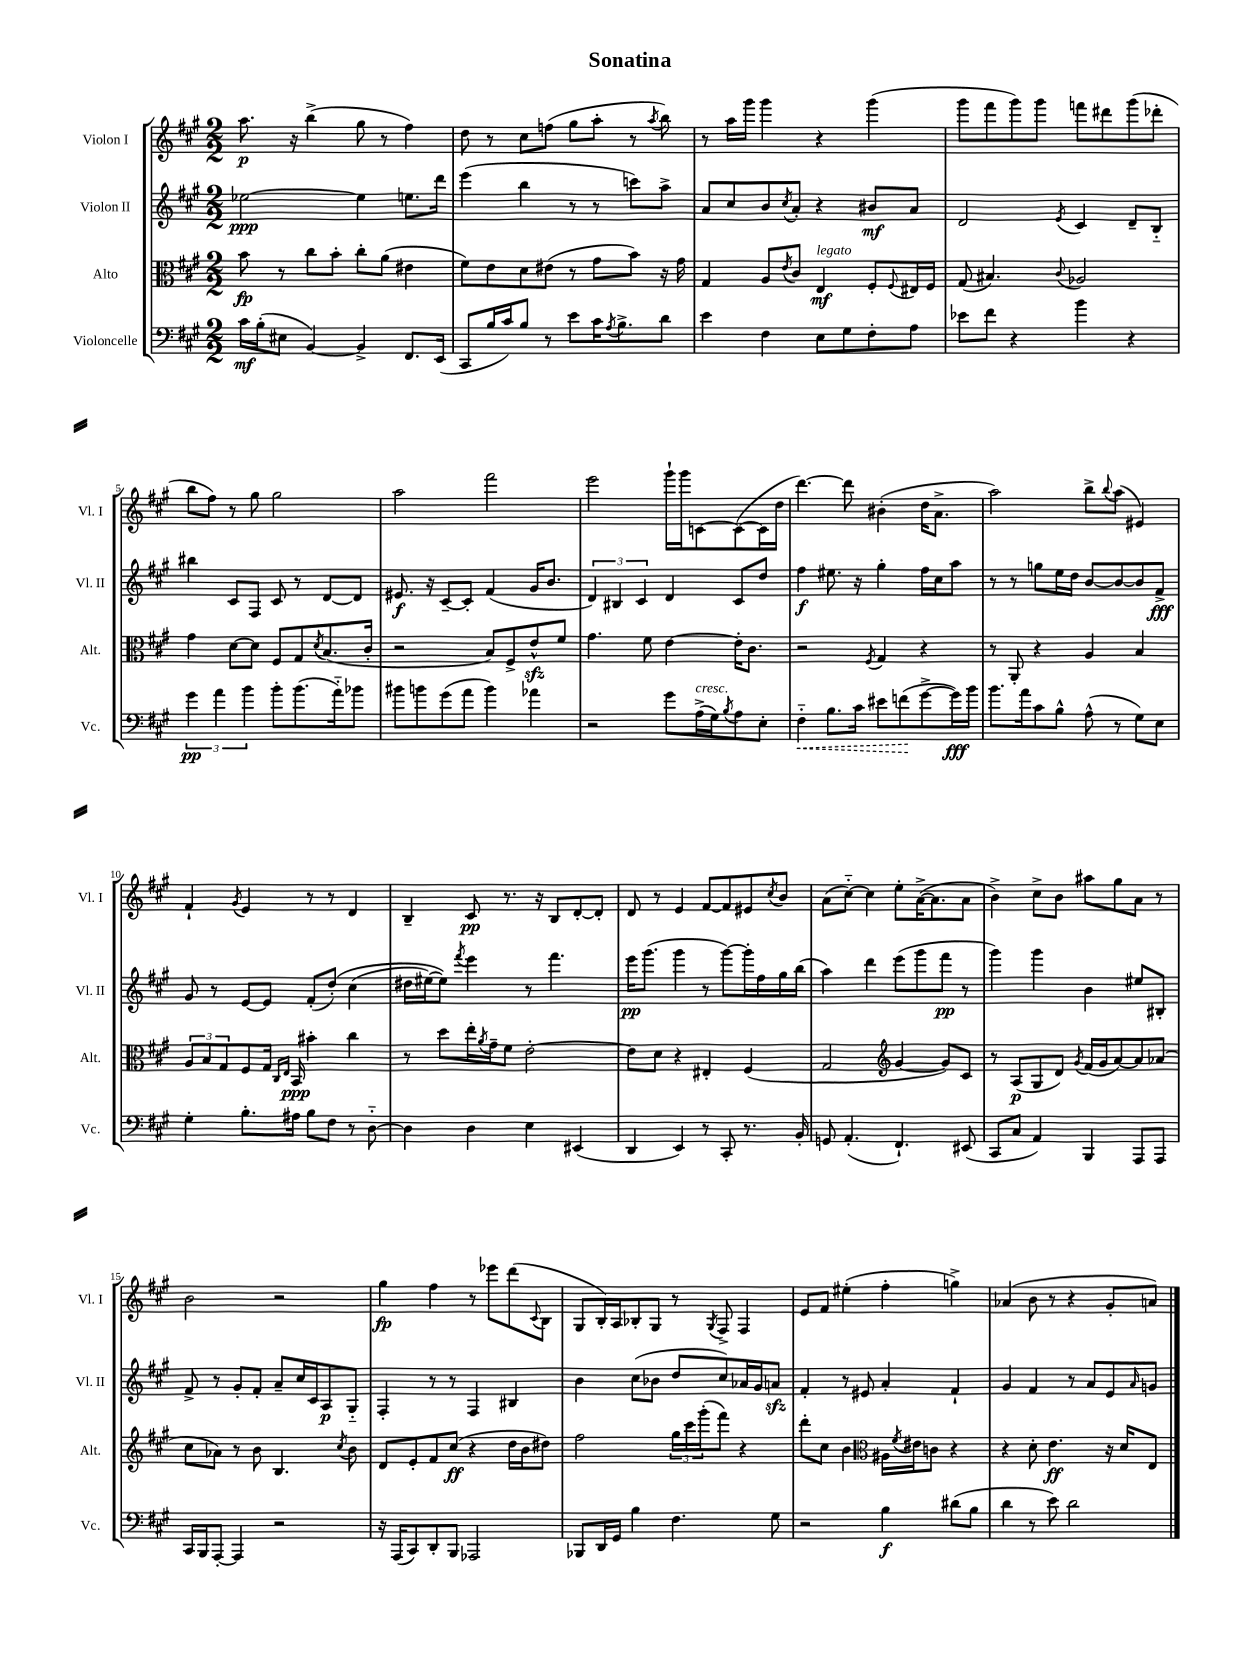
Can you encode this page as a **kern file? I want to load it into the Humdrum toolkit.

**kern	**dynam	**kern	**dynam	**kern	**dynam	**kern	**dynam
*part4	*part4	*part3	*part3	*part2	*part2	*part1	*part1
*staff4	*staff4	*staff3	*staff3	*staff2	*staff2	*staff1	*staff1
*I"Violoncelle	*	*I"Alto	*	*I"Violon II	*	*I"Violon I	*
*I'Vc.	*	*I'Alt.	*	*I'Vl. II	*	*I'Vl. I	*
*clefF4	*	*clefC3	*	*clefG2	*	*clefG2	*
*k[f#c#g#]	*	*k[f#c#g#]	*	*k[f#c#g#]	*	*k[f#c#g#]	*
*M2/2	*	*M2/2	*	*M2/2	*	*M2/2	*
=1	=1	=1	=1	=1	=1	=1	=1
16c#\LL	mf	8b\	fp	[2ee-X\	ppp	8.aa\	p
(16B'\J	.	.	.	.	.	.	.
8E#X\J	.	8r	.	.	.	.	.
.	.	.	.	.	.	16r	.
[4BB/)	.	8cc#\L	.	.	.	(4bb^\	.
.	.	8b'\J	.	.	.	.	.
4BB^/]	.	8cc#'\L	.	4ee-\]	.	8gg#\	.
.	.	(8a\J	.	.	.	8r	.
8.FF#/L	.	4e#X\	.	8.een\L	.	4ff#\)	.
(16EE/Jk	.	.	.	16ddd\Jk	.	.	.
=2	=2	=2	=2	=2	=2	=2	=2
8CC#/L	.	8f#\L)	.	(4eee\	.	8dd\	.
16B/L	.	8e\	.	.	.	8r	.
16c#/J)	.	.	.	.	.	.	.
8B/J	.	8d\	.	4bb\	.	8cc#\L	.
8r	.	(8e#X\J	.	.	.	(8ffn\J	.
8e\L	.	8r	.	8r	.	8gg#\L	.
16c#\K	.	8g#\L	.	8r	.	8aa'\J	.
8qA/	.	.	.	.	.	.	.
8.B^\	.	.	.	.	.	.	.
.	.	8b\J)	.	8cccn\L)	.	8r	.
.	.	.	.	.	.	8qaa/	.
8d\J	.	16r	.	8aa^\J	.	8bb\)	.
.	.	16g#\	.	.	.	.	.
=3	=3	=3	=3	=3	=3	=3	=3
4e\	.	4G#/	.	8a/L	.	8r	.
.	.	.	.	8cc#/	.	16aa\LL	.
.	.	.	.	.	.	16ggg#\JJ	.
4F#\	.	8A/L	.	8b/	.	4ggg#\	.
.	.	8qe/	.	8qcc#/	.	.	.
.	.	8c#/J	.	8a'/J	.	.	.
!	!	!LO:TX:a:i:t=legato	!	!	!	!	!
8E\L	.	4E/	mf	4r	.	4r	.
8G#\	.	.	.	.	.	.	.
8F#'\	.	8F#'/L	.	8b#X/L	mf	(4ggg#\	.
.	.	8qqF#/	.	.	.	.	.
8A\J	.	16E#X/L	.	8a/J	.	.	.
.	.	16F#/JJ	.	.	.	.	.
=4	=4	=4	=4	=4	=4	=4	=4
8e-X\L	.	(8G#/	.	2d/	.	8ggg#\L	.
8f#\J	.	4.B#X/)	.	.	.	8fff#\	.
4r	.	.	.	.	.	8ggg#\)	.
.	.	.	.	.	.	8ggg#\J	.
.	.	8qqc#/	.	8qe/	.	.	.
4b\	.	2A-X/	.	4c#/	.	8fffn\L	.
.	.	.	.	.	.	8ddd#X\	.
4r	.	.	.	8d~/L	.	(8ggg#\	.
.	.	.	.	8B/J	.	8ddd-X'\J	.
!!LO:LB:g=z
=5	=5	=5	=5	=5	=5	=5	=5
6g#\	pp	4g#\	.	4bb#X\	.	8bb\L	.
.	.	.	.	.	.	8ff#\J)	.
6a\	.	.	.	.	.	.	.
.	.	[8d\L	.	8c#/L	.	8r	.
6b\	.	.	.	.	.	.	.
.	.	8d\J]	.	8F#/J	.	8gg#\	.
8b'\L	.	8F#/L	.	8c#/	.	2gg#\	.
(8.b\	.	8G#/	.	8r	.	.	.
.	.	8qd/	.	.	.	.	.
.	.	(8.B/	.	[8d/L	.	.	.
16a\k)	.	.	.	.	.	.	.
8b-X\J	.	.	.	8d/J]	.	.	.
.	.	16c#'/Jk	.	.	.	.	.
=6	=6	=6	=6	=6	=6	=6	=6
8b#X\L	.	2r	.	8.e#X/	f	2aa\	.
8bn\	.	.	.	.	.	.	.
.	.	.	.	16r	.	.	.
(8g#\	.	.	.	[8c#~/L	.	.	.
8a\J	.	.	.	8c#'/J]	.	.	.
4b\)	.	8B/L)	.	(4f#/	.	2fff#\	.
.	.	8F#^/	.	.	.	.	.
4a-X\	.	8ezz^^/	.	16g#/KL	.	.	.
.	.	.	.	8.b/J	.	.	.
.	.	8f#/J	.	.	.	.	.
=7	=7	=7	=7	=7	=7	=7	=7
2r	.	4.g#\	.	6d/)	.	2eee\	.
.	.	.	.	6B#X/	.	.	.
.	.	.	.	6c#/	.	.	.
.	.	8f#\	.	.	.	.	.
8g#\L	.	[4e\	.	4d/	.	16ggg#`\LL	.
.	.	.	.	.	.	16ggg#\J	.
!LO:TX:a:i:t=cresc.	!	!	!	!	!	!	!
(16A^\L	.	.	.	.	.	[8cn\	.
16G#\J)	.	.	.	.	.	.	.
8qB/	.	.	.	.	.	.	.
8A\	.	16e'\KL]	.	8c#/L	.	(8c\_	.
.	.	8.c#\J	.	.	.	.	.
8E'\J	.	.	.	8dd/J	.	16c\L]	.
.	.	.	.	.	.	16dd\JJ	.
=8	=8	=8	=8	=8	=8	=8	=8
!	!LO:HP:b	!	!	!	!	!	!
4F#\	<	2r	.	4ff#\	f	[4.ddd\)	.
8.B\L	.	.	.	8.ee#X\	.	.	.
.	.	.	.	.	.	8ddd\]	.
16c#\Jk	.	.	.	16r	.	.	.
.	.	8qF#/	.	.	.	.	.
8e#X\L	.	4G#/	.	4gg#'\	.	(4b#X'\	.
(8fn\	.	.	.	.	.	.	.
[8g#^\	[	4r	.	16ff#\LL	.	16dd\KL	.
.	.	.	.	16cc#\J	.	8.a^\J	.
16g#\L])	fff	.	.	8aa\J	.	.	.
16b\JJ	.	.	.	.	.	.	.
=9	=9	=9	=9	=9	=9	=9	=9
8.b\L	.	8r	.	8r	.	2aa\)	.
.	.	8AA'/	.	8r	.	.	.
16a\k	.	.	.	.	.	.	.
8c#\	.	4r	.	8ggn\L	.	.	.
8B^^\J	.	.	.	16ee\L	.	.	.
.	.	.	.	16dd\JJ	.	.	.
(8A^^\	.	4A/	.	[8b/L	.	8bb^\L	.
.	.	.	.	.	.	8qqbb/	.
8r	.	.	.	8b/_	.	(8aa\J	.
8G#\L)	.	4B/	.	8b/]	.	4e#X/)	.
8E\J	.	.	.	8f#^/J	fff	.	.
!!LO:LB:g=z
=10	=10	=10	=10	=10	=10	=10	=10
4G#'\	.	12A/L	.	8g#/	.	4f#`/	.
.	.	12B/	.	.	.	.	.
.	.	.	.	8r	.	.	.
.	.	12G#/	.	.	.	.	.
.	.	.	.	.	.	8qg#/	.
8.B'\L	.	8F#/	.	[8e/L	.	4e/	.
.	.	16G#/Jk	.	8e/J]	.	.	.
.	.	16qqC#/LL	.	.	.	.	.
.	.	16qqE/JJ	.	.	.	.	.
16A#X\Jk	.	16BB/	ppp	.	.	.	.
8B\L	.	4b#X'\	.	(8f#'/L	.	8r	.
8F#\J	.	.	.	(8dd'/J)	.	8r	.
8r	.	4cc#\	.	(4cc#\	.	4d/	.
[8D\	.	.	.	.	.	.	.
=11	=11	=11	=11	=11	=11	=11	=11
4D\]	.	8r	.	16dd#X\LL	.	4B~/	.
.	.	.	.	[16ee#X\J)	.	.	.
.	.	8dd\L	.	8ee#\J])	.	.	.
.	.	.	.	8qfff#/	.	.	.
4D\	.	16ee'\L	.	4eee\	.	8c#/	pp
.	.	8qa/	.	.	.	.	.
.	.	16g#~\J	.	.	.	.	.
.	.	8f#\J	.	.	.	8.r	.
4E\	.	[2e'\	.	8r	.	.	.
.	.	.	.	.	.	16r	.
.	.	.	.	4.fff#\	.	8B/L	.
(4EE#X/	.	.	.	.	.	[8d'/	.
.	.	.	.	.	.	8d'/J]	.
=12	=12	=12	=12	=12	=12	=12	=12
4DD/	.	8e\L]	.	16eee\KL	pp	8d/	.
.	.	.	.	(8.ggg#\J	.	.	.
.	.	8d\J	.	.	.	8r	.
4EE/)	.	4r	.	4ggg#\	.	4e/	.
8r	.	4E#X'/	.	8r	.	[8f#/L	.
8CC#'/	.	.	.	[8ggg#\L)	.	8f#/]	.
8.r	.	(4F#/	.	16ggg#'\L]	.	8e#X/	.
.	.	.	.	16ff#\	.	.	.
.	.	.	.	.	.	8qcc#/	.
.	.	.	.	16gg#\	.	8b/J	.
16BB'/	.	.	.	(16bb\JJ	.	.	.
=13	=13	=13	=13	=13	=13	=13	=13
8GGn/	.	2G#/	.	4aa\)	.	(8a\L	.
(4.AA'/	.	.	.	.	.	[8cc#\J)	.
.	.	.	.	4ddd\	.	4cc#\]	.
*	*	*clefG2	*	*	*	*	*
4.FF#`/)	.	[4g#/	.	(8eee\L	.	8ee'\L	.
.	.	.	.	8ggg#\	.	([16a^\K	.
.	.	.	.	.	.	8.a\]	.
.	.	8g#/L])	.	8fff#\J	pp	.	.
(8EE#X/	.	8c#/J	.	8r	.	8a\J	.
=14	=14	=14	=14	=14	=14	=14	=14
8CC#/L	.	8r	.	4ggg#\)	.	4b^\)	.
8C#/J	.	(8A/L	p	.	.	.	.
4AA/)	.	8G#/	.	4ggg#\	.	8cc#^\L	.
.	.	8d/J)	.	.	.	8b\J	.
.	.	8qg#/	.	.	.	.	.
4BBB/	.	(16f#/LL	.	4b\	.	8aa#X\L	.
.	.	16g#/J	.	.	.	.	.
.	.	[8a/)	.	.	.	8gg#\	.
8AAA/L	.	8a/]	.	8ee#X/L	.	8a\J	.
8AAA/J	.	(8a-X/J	.	8B#X'/J	.	8r	.
!!LO:LB:g=z
=15	=15	=15	=15	=15	=15	=15	=15
16CC#/LL	.	8cc#\L	.	8f#^/	.	2b\	.
16BBB/J	.	.	.	.	.	.	.
[8AAA'/J	.	8a-X\J)	.	8r	.	.	.
4AAA/]	.	8r	.	8g#'/L	.	.	.
.	.	8b\	.	8f#'/J	.	.	.
2r	.	4.B/	.	8a~/L	.	2r	.
.	.	.	.	16cc#/L	.	.	.
.	.	.	.	16c#/J	.	.	.
.	.	.	.	8A/	p	.	.
.	.	8qcc#/	.	.	.	.	.
.	.	8b\	.	8G#/J	.	.	.
=16	=16	=16	=16	=16	=16	=16	=16
16r	.	8d/L	.	4F#'/	.	4gg#\	fp
(16AAA/KL	.	.	.	.	.	.	.
8CC#/)	.	8e'/	.	.	.	.	.
8DD'/	.	8f#/	.	8r	.	4ff#\	.
8BBB/J	.	(8cc#/J	ff	8r	.	.	.
2AAA-X/	.	4r	.	4F#/	.	8r	.
.	.	.	.	.	.	8eee-X\L	.
.	.	16dd\LL	.	4B#X/	.	(8ddd\	.
.	.	16b\J	.	.	.	.	.
.	.	.	.	.	.	8qqc#/	.
.	.	8dd#X\J)	.	.	.	8B\J	.
=17	=17	=17	=17	=17	=17	=17	=17
8BBB-X/L	.	2ff#\	.	4b\	.	8G#/L	.
16DD/L	.	.	.	.	.	16B'/L)	.
16GG#/JJ	.	.	.	.	.	16A/J	.
4B\	.	.	.	(8cc#\L	.	8B-X'/	.
.	.	.	.	8b-X\J	.	8G#/J	.
4.F#\	.	24gg#\LL	.	8dd/L	.	8r	.
.	.	24ccc#\	.	.	.	.	.
.	.	(24ggg#'\J	.	.	.	.	.
.	.	.	.	.	.	8qG#/	.
.	.	8fff#\J)	.	8cc#/)	.	8F#^/	.
.	.	4r	.	16a-X/L	.	4F#/	.
.	.	.	.	16g#/J	.	.	.
8G#\	.	.	.	8anzz/J	.	.	.
=18	=18	=18	=18	=18	=18	=18	=18
2r	.	8ddd'\L	.	4f#'/	.	8e/L	.
.	.	8cc#\J	.	.	.	8f#/J	.
.	.	4b\	.	8r	.	(4ee#X'\	.
.	.	.	.	8e#X/	.	.	.
*	*	*clefC3	*	*	*	*	*
4B\	f	16A#X\LL	.	4a'/	.	4ff#'\	.
.	.	8qf#/	.	.	.	.	.
.	.	16e#X\J	.	.	.	.	.
.	.	8cn\J	.	.	.	.	.
(8d#X\L	.	4r	.	4f#`/	.	4ggn^\)	.
8B\J	.	.	.	.	.	.	.
=19	=19	=19	=19	=19	=19	=19	=19
4d\	.	4r	.	4g#/	.	(4a-X/	.
8r	.	8d'\	.	4f#/	.	8b\	.
8e\)	.	4.e\	ff	.	.	8r	.
2d\	.	.	.	8r	.	4r	.
.	.	.	.	8a/L	.	.	.
.	.	16r	.	8e/	.	8g#'/L	.
.	.	16d/KL	.	.	.	.	.
.	.	.	.	16qqa/	.	.	.
.	.	8E/J	.	8gn/J	.	8an/J)	.
==	==	==	==	==	==	==	==
*-	*-	*-	*-	*-	*-	*-	*-
